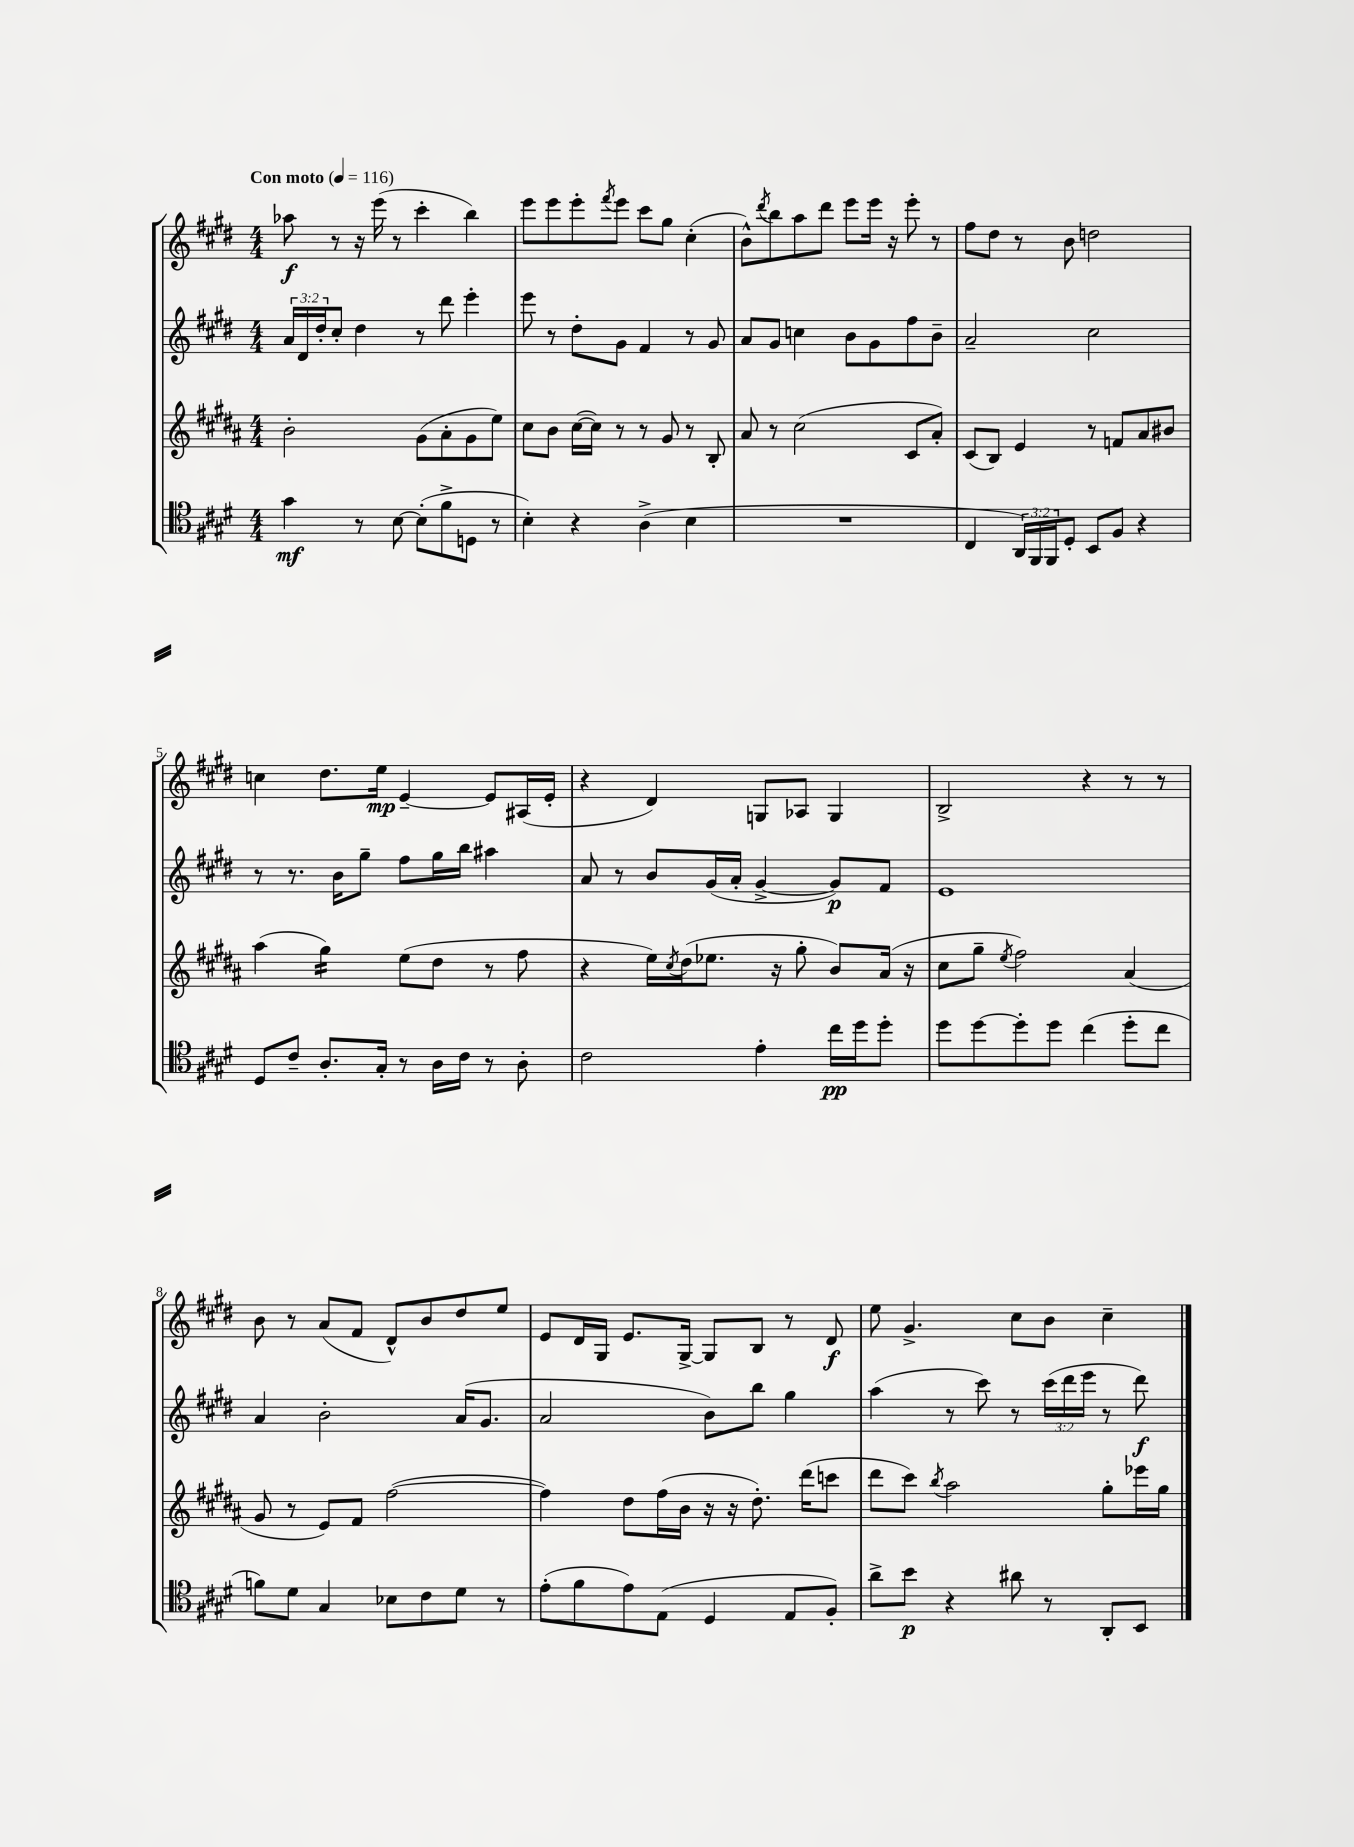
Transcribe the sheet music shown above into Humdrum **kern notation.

**kern	**kern	**kern	**kern
*staff4	*staff3	*staff2	*staff1
*clefC4	*clefG2	*clefG2	*clefG2
*k[f#c#g#d#]	*k[f#c#g#d#a#]	*k[f#c#g#d#]	*k[f#c#g#d#]
*M4/4	*M4/4	*M4/4	*M4/4
*MM116	*MM116	*MM116	*MM116
4g#	2b'	24a	8aa-
.	.	24d#	.
.	.	24dd#'	.
.	.	8cc#'	8r
8r	.	4dd#	16r
.	.	.	(16eee
[8B	.	.	8r
(8B']	(8g#	8r	4ccc#'
8f#^	8a#'	8ddd#	.
8D	8g#	4eee'	4bb)
8r	8ee)	.	.
=	=	=	=
4B')	8cc#	8eee	8eee
.	8b	8r	8eee
4r	([16cc#	8dd#'	8eee'
.	16cc#])	.	.
.	.	.	8qfff#
.	8r	8g#	8eee
(4A^	8r	4f#	8ccc#
.	8g#	.	8gg#
4B	8r	8r	(4cc#'
.	8B'	8g#	.
=	=	=	=
1r	8a#	8a	8b^^)
.	.	.	8qddd#
.	8r	8g#	8bb
.	(2cc#	4cc	8aa
.	.	.	8ddd#
.	.	8b	8eee
.	.	8g#	16eee
.	.	.	16r
.	8c#	8ff#	8eee'
.	8a#')	8b~	8r
=	=	=	=
4C#	(8c#	2a~	8ff#
.	8B)	.	8dd#
24AA)	4e	.	8r
24FF#	.	.	.
24FF#	.	.	.
8D#'	.	.	8b
8BB	8r	2cc#	2dd
8F#	8f	.	.
4r	8a#	.	.
.	8b#	.	.
=	=	=	=
8D#	(4aa#	8r	4cc
8c#~	.	8.r	.
8.A'	4gg#)	.	8.dd#
.	.	16b	.
.	.	8gg#~	.
16G#'	.	.	16ee
8r	(8ee	8ff#	[4e~
16A	8dd#	16gg#	.
16c#	.	16bb	.
8r	8r	4aa#	8e]
8A'	8ff#	.	(16A#
.	.	.	16e'
=	=	=	=
2c#	4r	8a	4r
.	.	8r	.
.	16ee)	8b	4d#)
.	8qcc#	.	.
.	(16dd#	.	.
.	8.ee-	(16g#	.
.	.	16a'	.
4e'	.	[4g#^	8G
.	16r	.	.
.	8gg#'	.	8A-
16cc#	8b)	8g#])	4G
16dd#	.	.	.
8dd#'	(16a#	8f#	.
.	16r	.	.
=	=	=	=
8dd#	8cc#	1e	2B^
[8dd#	8gg#~	.	.
.	8qee	.	.
8dd#']	2ff#)	.	.
8dd#	.	.	.
(4cc#	.	.	4r
8dd#'	(4a#	.	8r
8cc#	.	.	8r
=	=	=	=
8f)	8g#	4a	8b
8d#	8r	.	8r
4G#	8e)	2b'	(8a
.	8f#	.	8f#
8B-	([2ff#	.	8d#^^)
8c#	.	.	8b
8d#	.	(16a	8dd#
.	.	8.g#	.
8r	.	.	8ee
=	=	=	=
(8e'	4ff#])	2a	8e
8f#	.	.	16d#
.	.	.	16G#
8e)	8dd#	.	8.e
(8E	(16ff#	.	.
.	16b	.	[16G#^
4D#	16r	8b)	8G#]
.	16r	.	.
.	8.dd#')	8bb	8B
8E	.	4gg#	8r
.	(16ddd#	.	.
8F#')	8ccc	.	8d#
=	=	=	=
8a^	8ddd#	(4aa	8ee
8b	8ccc#)	.	4.g#^
.	8qbb	.	.
4r	2aa#	8r	.
.	.	8ccc#)	.
8a#	.	8r	8cc#
8r	.	(24ccc#	8b
.	.	24ddd#	.
.	.	24eee	.
8AA'	8gg#'	8r	4cc#~
8BB	16eee-	8ddd#)	.
.	16gg#	.	.
==	==	==	==
*-	*-	*-	*-
